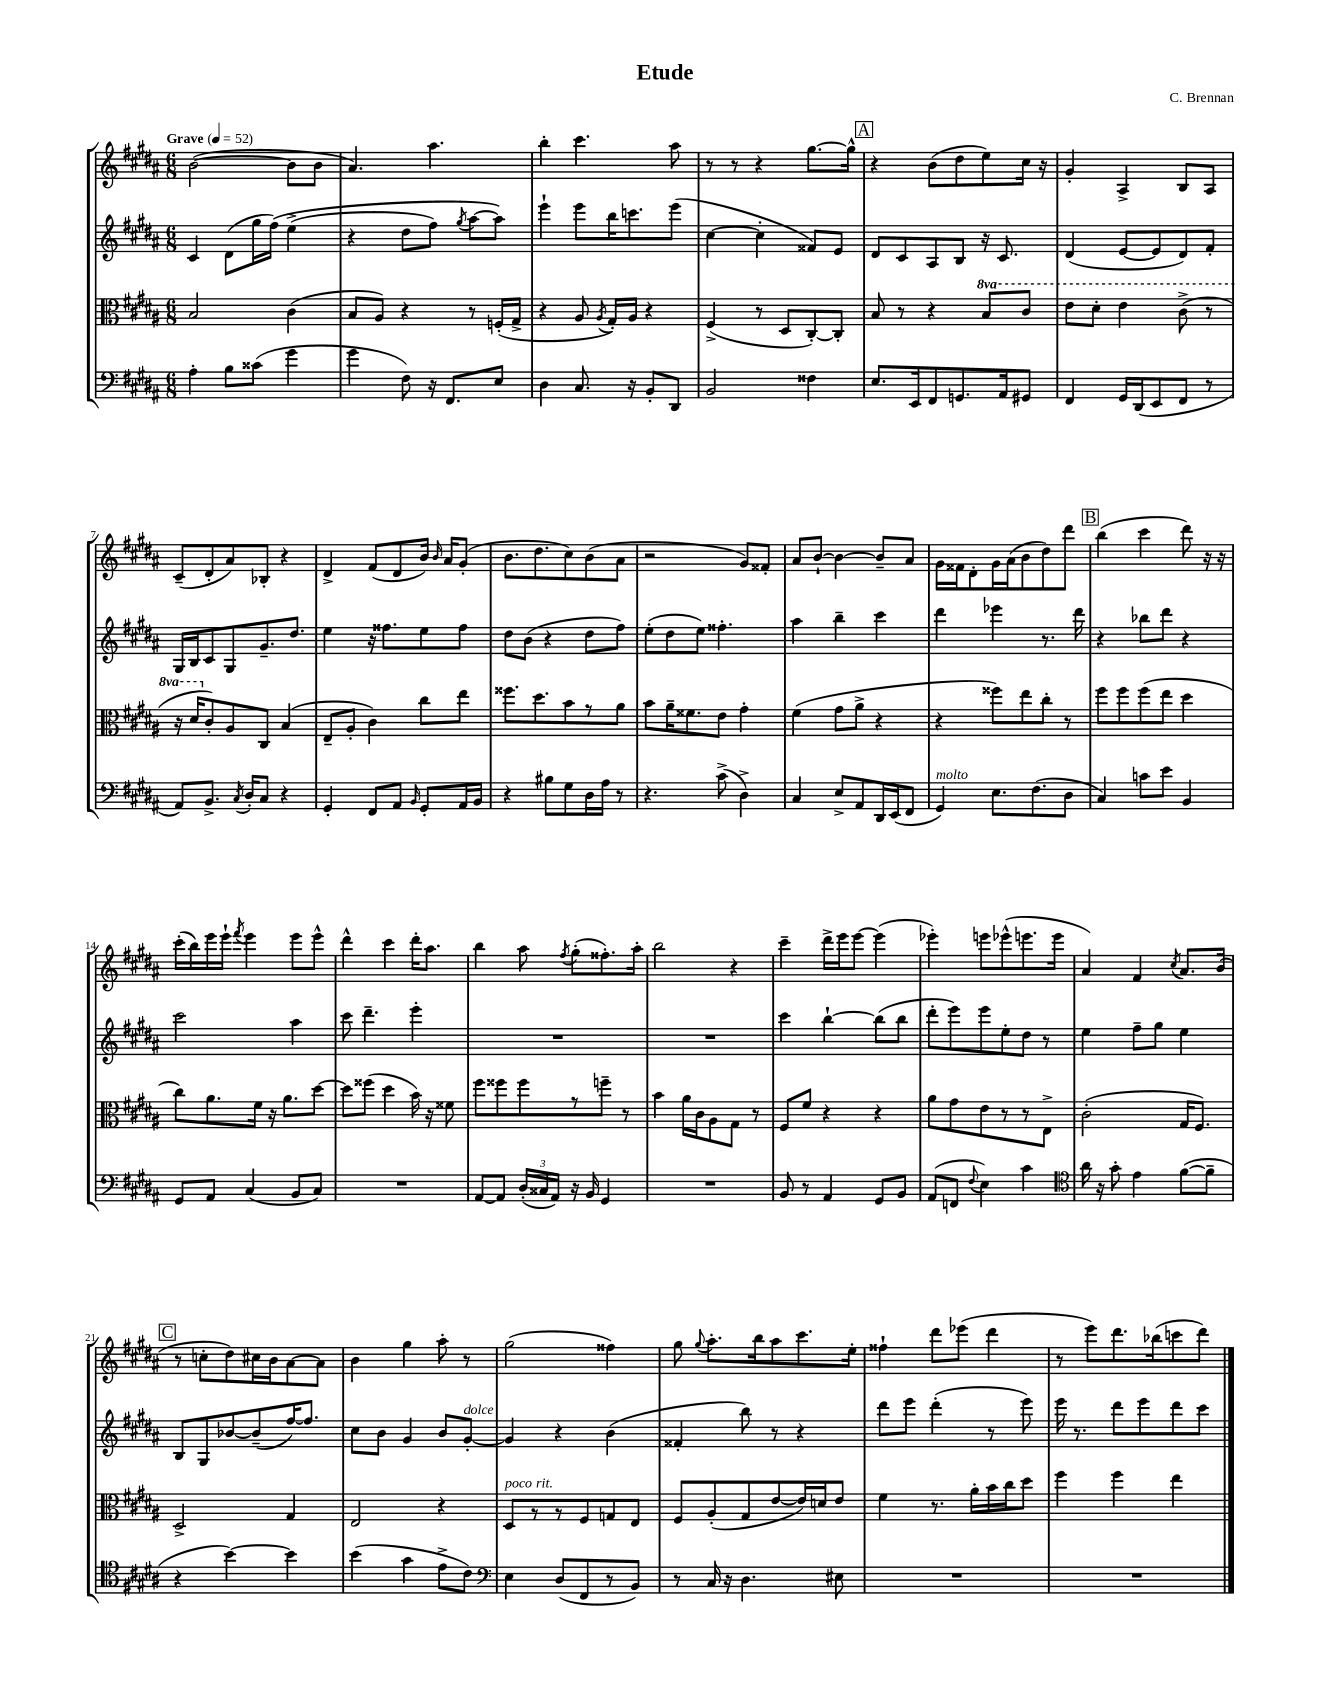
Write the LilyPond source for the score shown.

\header { title = "Etude" composer = "C. Brennan" }
<<
\new StaffGroup <<
\new Staff = "s0" {
    \clef treble \key b \major \numericTimeSignature \time 6/8 \tempo "Grave" 4 = 52
    \autoBeamOff b'2~( b'8[ b'8] |
    ais'4.) ais''4. |
    b''4-. cis'''4. ais''8 |
    r8 r8 r4 gis''8.[~ gis''16]-^ |
    \mark \markup { \box "A" } r4 b'8[( dis''8 e''8) cis''16] r16 |
    gis'4-. ais4-> b8[ ais8] |
    cis'8[--( dis'8-. ais'8) bes8]-. r4 |
    dis'4-> fis'8[( dis'8 b'16]) \grace { b'16 } ais'16[ gis'8]-.( |
    b'8.[ dis''8. cis''8) b'8( ais'8] |
    r2 gis'8[) fisis'8]-. |
    ais'8[ b'8]~-! b'4~ b'8[-- ais'8] |
    gis'16[ fisis'16 dis'8-. gis'16 ais'16( b'8 dis''8) dis'''8] |
    \mark \markup { \box "B" } b''4( cis'''4 dis'''8) r16 r16 |
    cis'''16[-.( b''16) e'''16 e'''16]-! \acciaccatura { fis'''8 } e'''4 e'''8[ e'''8]-^ |
    dis'''4-^ cis'''4 dis'''16[-. ais''8.] |
    b''4 ais''8 \acciaccatura { fis''8 } gis''8[-.( fisis''8.-.) ais''16]-. |
    b''2 r4 |
    cis'''4-- dis'''16[-> e'''16 e'''8]~ e'''4( |
    ees'''4-.) e'''8[ ees'''8-^( e'''8. e'''16] |
    ais'4) fis'4 \acciaccatura { cis''8 } ais'8.[ b'16]( |
    \mark \markup { \box "C" } r8 c''8[-. dis''8) cis''16 b'16 ais'8~ ais'8] |
    b'4 gis''4 ais''8-. r8 |
    gis''2( fisis''4) |
    gis''8 \appoggiatura { gis''8 } ais''8.[-. b''16 ais''8 cis'''8. e''16]-. |
    fisis''4-! dis'''8[ ees'''8]( dis'''4 |
    r8 e'''8[) dis'''8. bes''16( c'''8 dis'''8]) \bar "|." |
}
\new Staff = "s1" {
    \clef treble \key b \major \numericTimeSignature \time 6/8
    \autoBeamOff cis'4 dis'8[( gis''16 fis''16])\( e''4->( |
    r4 dis''8[ fis''8]) \acciaccatura { gis''8 } ais''8[~ ais''8]\) |
    e'''4-! e'''8[ b''16 c'''8. e'''8]( |
    cis''4~ cis''4-. fisis'8[) e'8] |
    \mark \markup { \box "A" } dis'8[ cis'8 ais8 b8] r16 cis'8. |
    dis'4( e'8[~ e'8 dis'8) fis'8]-. |
    gis16[ b16 cis'8 gis8 gis'8.-- dis''8.] |
    e''4 r16 fisis''8.[ e''8 fisis''8] |
    dis''8[ b'8]( r4 dis''8[ fis''8]) |
    e''8[-.( dis''8 e''8]) fisis''4.-. |
    ais''4 b''4-- cis'''4 |
    dis'''4 ees'''4 r8. dis'''16 |
    \mark \markup { \box "B" } r4 bes''8[ dis'''8] r4 |
    cis'''2 ais''4 |
    cis'''8 dis'''4.-- e'''4-. |
    R2. |
    R2. |
    cis'''4 b''4~-! b''8[( b''8] |
    dis'''8[-. e'''8) e'''8 e''8-. dis''8] r8 |
    e''4 fis''8[-- gis''8] e''4 |
    \mark \markup { \box "C" } b8[ gis8 bes'8~ bes'8--( fis''16~) fis''8.] |
    cis''8[ b'8] gis'4 b'8[ gis'8]~-.^\markup { \italic "dolce" } |
    gis'4 r4 b'4( |
    fisis'4-. b''8) r8 r4 |
    dis'''8[ e'''8] dis'''4-.( r8 e'''8) |
    e'''16 r8. dis'''8[ e'''8 dis'''8 cis'''8] \bar "|." |
}
\new Staff = "s2" {
    \clef alto \key b \major \numericTimeSignature \time 6/8 \set Staff.ottavationMarkups = #ottavation-simple-ordinals
    \autoBeamOff b2 cis'4( |
    b8[ ais8]) r4 r8 f16[-.( gis16]-> |
    r4 ais8 \acciaccatura { ais8 } gis16[-.) ais16] r4 |
    fis4->( r8 dis8[ cis8~-.) cis8]-. |
    \mark \markup { \box "A" } b8 r8 r4 \ottava #1 b'8[ cis''8] |
    e''8[ dis''8]-. e''4 cis''8->( r8 |
    r16 dis''16[ \ottava #0 cis'8-.) ais8 cis8] b4( |
    e8[-- ais8]-. cis'4) cis''8[ e''8] |
    fisis''8.[ dis''8. b'8 r8 ais'8] |
    b'8[ ais'16-- fisis'8. e'8] gis'4-. |
    fis'4( gis'8[ ais'8]-> r4 |
    r4 fisis''8[) e''8 cis''8]-. r8 |
    \mark \markup { \box "B" } fis''8[ fis''8 fis''8( e''8] dis''4 |
    cis''8[) ais'8. fis'16] r16 ais'8.[ dis''8]~ |
    dis''8[ fisis''8]( dis''4 b'16) r16 fisis'8 |
    fis''8[ fisis''8 fisis''8 r8 f''8]-- r8 |
    b'4 ais'16[ cis'16 ais8 gis8] r8 |
    fis8[ fis'8] r4 r4 |
    ais'8[ gis'8 e'8 r8 r8 e8]-> |
    cis'2-.( gis16[ fis8.]) |
    \mark \markup { \box "C" } dis2-> gis4 |
    e2 r4 |
    dis8[^\markup { \italic "poco rit." } r8 r8 fis8 g8 e8] |
    fis8[ ais8-.( gis8 e'8~ e'16) d'16 e'8] |
    fis'4 r8. ais'16[-. b'16 cis''16 dis''8] |
    fis''4 fis''4 e''4 \bar "|." |
}
\new Staff = "s3" {
    \clef bass \key b \major \numericTimeSignature \time 6/8
    \autoBeamOff ais4-. b8[ cisis'8]( gis'4 |
    gis'4 fis8) r16 fis,8.[ e8] |
    dis4 cis8. r16 b,8[-. dis,8] |
    b,2 fisis4 |
    \mark \markup { \box "A" } e8.[ e,16 fis,8 g,8. ais,16 gis,8] |
    fis,4 gis,16[ dis,16( e,8 fis,8] r8 |
    ais,8[) b,8.]-> \acciaccatura { cis8 } dis16[-. cis8] r4 |
    gis,4-. fis,8[ ais,8] \grace { b,16 } gis,8[-. ais,16 b,16] |
    r4 bis8[ gis8 dis16 ais16] r8 |
    r4. cis'8->( dis4->) |
    cis4 e8[-> ais,8 dis,16 e,16( fis,8] |
    gis,4^\markup { \italic "molto" }) e8.[ fis8.( dis8] |
    \mark \markup { \box "B" } cis4) c'8[ e'8] b,4 |
    gis,8[ ais,8] cis4( b,8[ cis8]) |
    R2. |
    ais,8[~ ais,8] \tuplet 3/2 { dis16[-.( cisis16 ais,16]) } r16 b,16 gis,4 |
    R2. |
    b,8 r8 ais,4 gis,8[ b,8] |
    ais,8[( f,8] \appoggiatura { fis8 } e4) cis'4 |
    \clef tenor ais'16 r16 gis'8-. e'4 fis'8[~( fis'8]-- |
    \mark \markup { \box "C" } r4 b'4~) b'4 |
    b'4( gis'4 e'8[-> cis'8]) |
    \clef bass e4 dis8[( fis,8 r8 b,8]) |
    r8 cis16 r16 dis4. eis8 |
    R2. |
    R2. \bar "|." |
}
>>
>>
